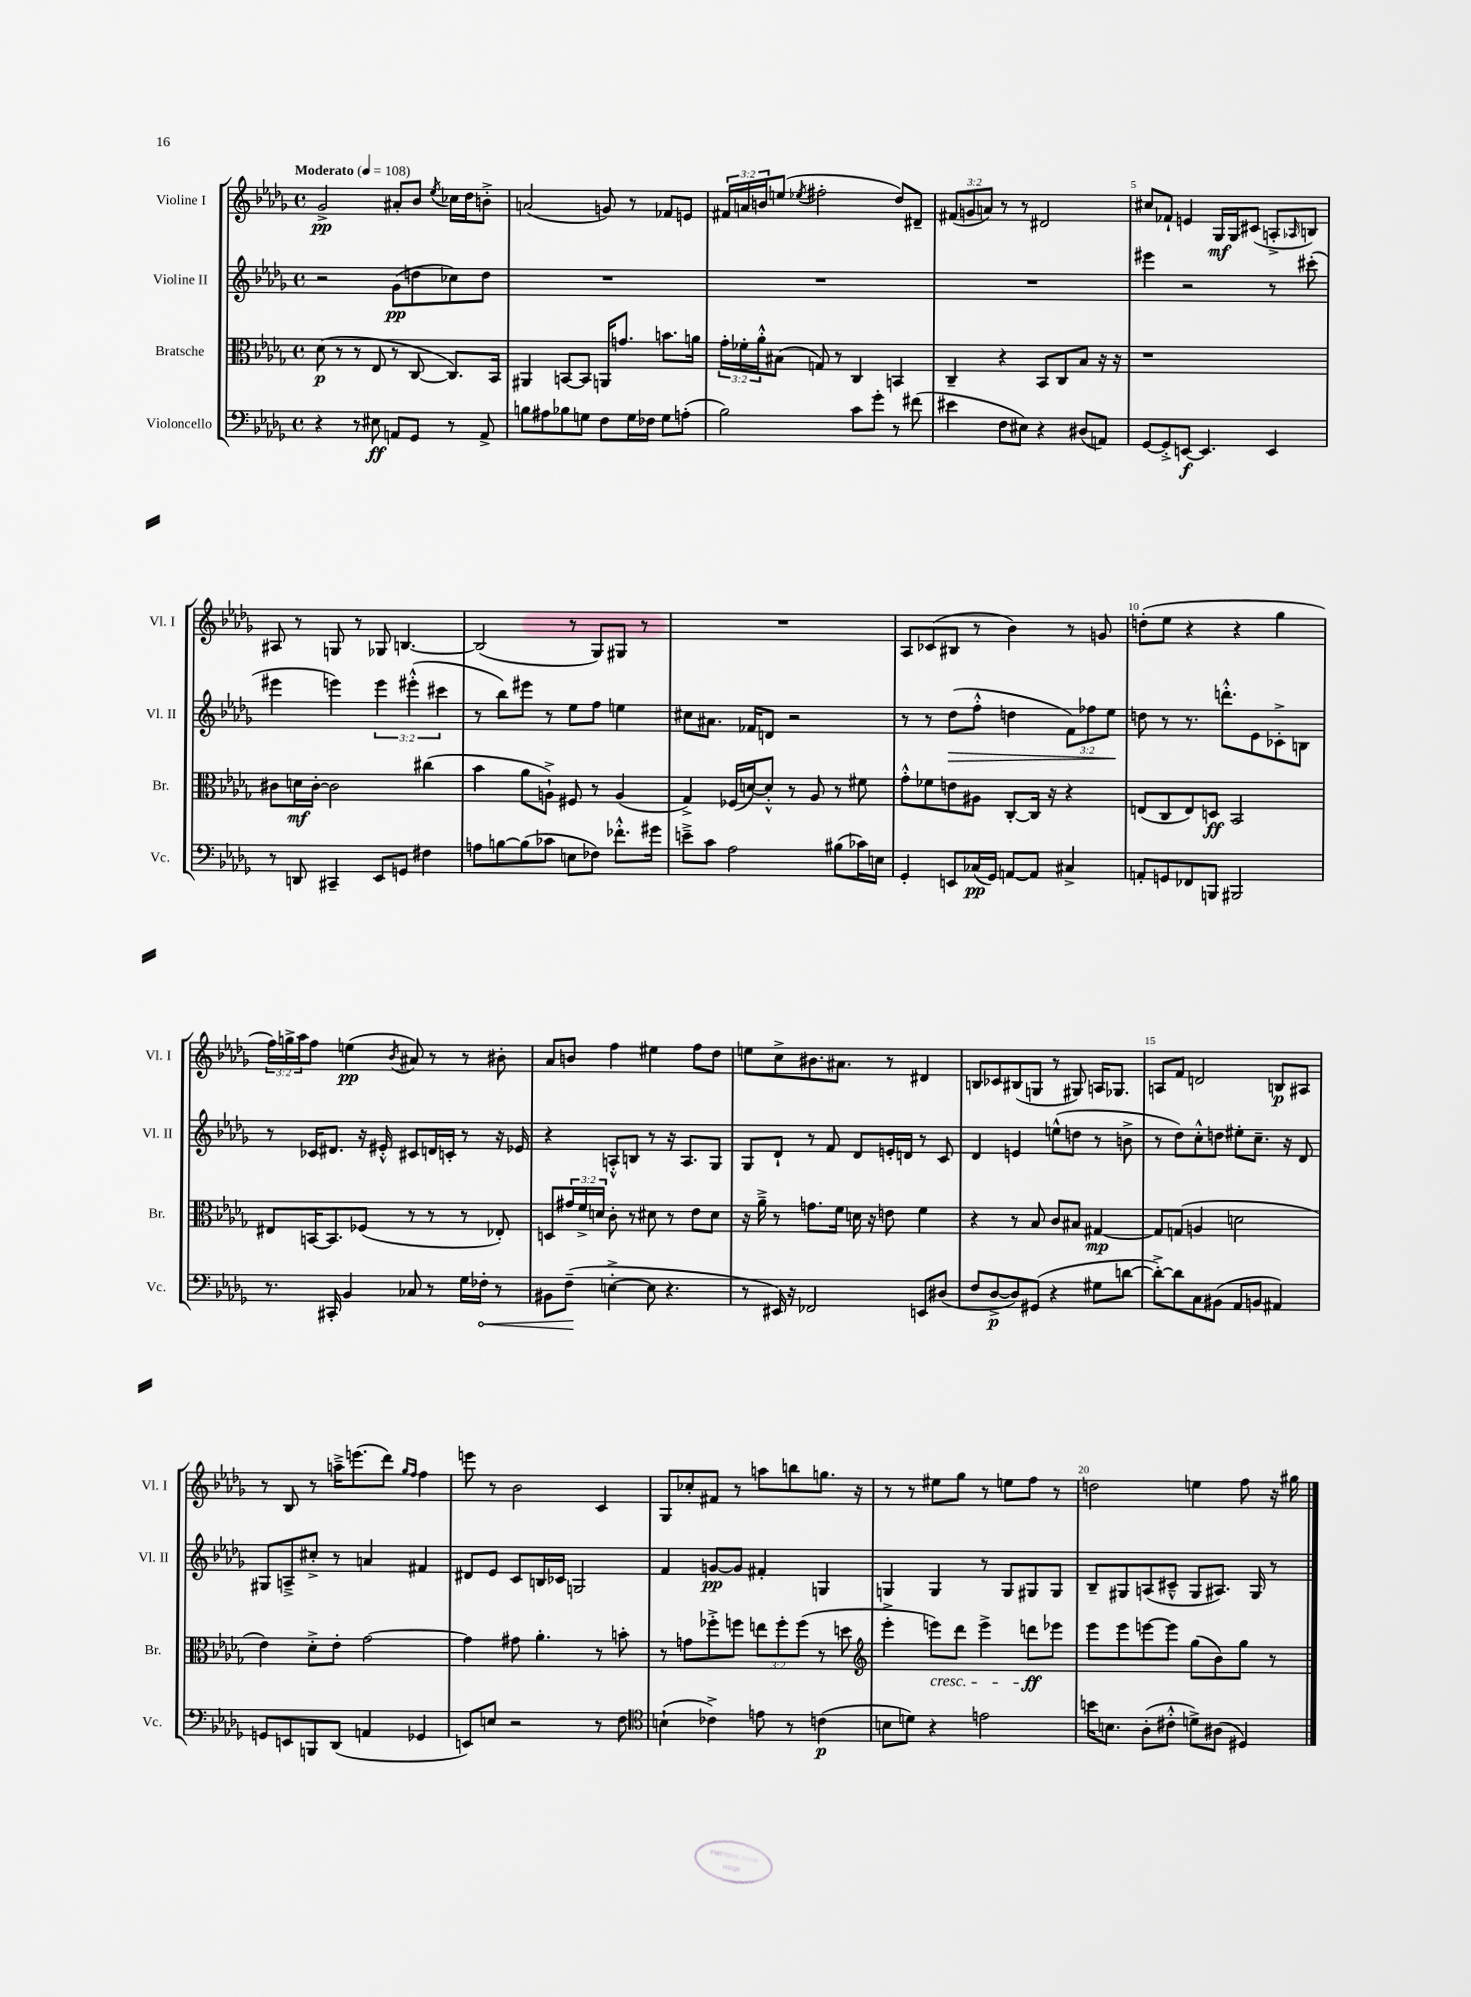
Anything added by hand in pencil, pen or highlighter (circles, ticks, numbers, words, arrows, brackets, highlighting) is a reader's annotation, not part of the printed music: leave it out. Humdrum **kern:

**kern	**dynam	**kern	**dynam	**kern	**dynam	**kern	**dynam
*part4	*part4	*part3	*part3	*part2	*part2	*part1	*part1
*staff4	*staff4	*staff3	*staff3	*staff2	*staff2	*staff1	*staff1
*I"Violoncello	*	*I"Bratsche	*	*I"Violine II	*	*I"Violine I	*
*I'Vc.	*	*I'Br.	*	*I'Vl. II	*	*I'Vl. I	*
*clefF4	*	*clefC3	*	*clefG2	*	*clefG2	*
*k[b-e-a-d-g-]	*	*k[b-e-a-d-g-]	*	*k[b-e-a-d-g-]	*	*k[b-e-a-d-g-]	*
*M4/4	*	*M4/4	*	*M4/4	*	*M4/4	*
*met(c)	*	*met(c)	*	*met(c)	*	*met(c)	*
*MM108	*	*MM108	*	*MM108	*	*MM108	*
=1	=1	=1	=1	=1	=1	=1	=1
!	!	!	!	!	!	!LO:TX:a:B:t=Moderato	!
4r	.	(8d-\	p	2r	.	2g-^/	pp
.	.	8r	.	.	.	.	.
8r	.	8r	.	.	.	.	.
8E#X\	ff	8E-/	.	.	.	.	.
8AAn/L	.	8r	.	(8g-\L	pp	8a#X'/L	.
8GG-/J	.	[8C/	.	8ddn\	.	8b-/J	.
.	.	.	.	.	.	8qee-/	.
8r	.	8.C/L])	.	8cc-X\)	.	16cc-X\LL	.
.	.	.	.	.	.	16dd-\J	.
8AA^/	.	.	.	8dd\J	.	8bn'^\J	.
.	.	16BB-/Jk	.	.	.	.	.
=2	=2	=2	=2	=2	=2	=2	=2
8Bn\L	.	4AA#X/	.	1r	.	(2an/	.
8A#X\	.	.	.	.	.	.	.
8B-X\	.	[8BBn/L	.	.	.	.	.
8Gn\J	.	8BB/J]	.	.	.	.	.
8F\L	.	16AAn/KL	.	.	.	8gn/)	.
.	.	8.gn/J	.	.	.	.	.
16G\L	.	.	.	.	.	8r	.
16F-X\JJ	.	.	.	.	.	.	.
8G\L	.	8.bn\L	.	.	.	8f-X/L	.
(8An'\J	.	.	.	.	.	8en/J	.
.	.	16an\Jk	.	.	.	.	.
=3	=3	=3	=3	=3	=3	=3	=3
2B-\)	.	24g-'\LL	.	1r	.	24f#X/LL	.
.	.	24f-X'\	.	.	.	24an/	.
.	.	24a-'^^\J	.	.	.	24bn/J	.
.	.	(8B#X\J	.	.	.	(8een/J	.
.	.	.	.	.	.	8qee-X/	.
.	.	8Gn/)	.	.	.	2ff#X'\	.
.	.	8r	.	.	.	.	.
8c\L	.	4C/	.	.	.	.	.
8g-'\J	.	.	.	.	.	.	.
8r	.	4BBn/	.	.	.	8dd-/L)	.
(8f#X\	.	.	.	.	.	8d#X~/J	.
=4	=4	=4	=4	=4	=4	=4	=4
4e#X\	.	4C~/	.	1r	.	(12f#X/L	.
.	.	.	.	.	.	12gn/	.
.	.	.	.	.	.	12an/J)	.
8F\L	.	4r	.	.	.	8r	.
8E#X\J)	.	.	.	.	.	8r	.
4r	.	8BB-/L	.	.	.	2d#X/	.
.	.	8C/	.	.	.	.	.
(8D#X/L	.	8B-/J	.	.	.	.	.
8AAn/J)	.	16r	.	.	.	.	.
.	.	16r	.	.	.	.	.
=5	=5	=5	=5	=5	=5	=5	=5
[8GG-/L	.	1r	.	4eee#X\	.	8cc#X/L	.
8GG-'^/]	.	.	.	.	.	8f-X`/J	.
[8EEn/J	f	.	.	2r	.	4en/	.
4.EE/]	.	.	.	.	.	.	.
.	.	.	.	.	.	16G-/LL	mf
.	.	.	.	.	.	16G-/J	.
.	.	.	.	.	.	(8c#X/J	.
4EE/	.	.	.	8r	.	8An'^/L	.
.	.	.	.	.	.	16qqA-X/	.
.	.	.	.	(8ccc#X'\	.	8Bn/J)	.
!!LO:LB:g=z
=6	=6	=6	=6	=6	=6	=6	=6
8r	.	8c#X\L	.	4eee#X\	.	8A#X/	.
8DDn/	.	16dn\L	mf	.	.	8r	.
.	.	[16c#'\JJ	.	.	.	.	.
4CC#X~/	.	2c#\]	.	4eeen\)	.	8Gn/	.
.	.	.	.	.	.	8r	.
8EE-/L	.	.	.	6eee\	.	8G-X/	.
8GGn/J	.	.	.	.	.	[4.Bn/	.
.	.	.	.	(6eee#X'^^\	.	.	.
4F#X\	.	(4cc#X\	.	.	.	.	.
.	.	.	.	6ccc#X\	.	.	.
=7	=7	=7	=7	=7	=7	=7	=7
8An\L	.	4b-\	.	8r	.	(2B/]	.
[8Bn\	.	.	.	8bb-\L)	.	.	.
(8B\]	.	8a-\L	.	8eee#X\J	.	.	.
8c-X\J	.	8An`^\J)	.	8r	.	.	.
8En\L	.	8F#X/	.	8ee-\L	.	8r	.
8F-X\J)	.	8r	.	8ff\J	.	8G-/L)	.
8.f-X'^^\L	.	(4A/	.	4een\	.	8G#X/J	.
.	.	.	.	.	.	8r	.
16g#X\Jk	.	.	.	.	.	.	.
=8	=8	=8	=8	=8	=8	=8	=8
8en~^\L	.	4G-^/)	.	8cc#X\L	.	1r	.
8c\J	.	.	.	8.a#X\J	.	.	.
2A-\	.	(16F-X/LL	.	.	.	.	.
.	.	[16dn/J)	.	16f-X/KL	.	.	.
.	.	8d'^^/J]	.	8dn/J	.	.	.
.	.	8r	.	2r	.	.	.
.	.	8A-/	.	.	.	.	.
(8B#X\L	.	8r	.	.	.	.	.
16c-X\L)	.	8f#X\	.	.	.	.	.
16En\JJ	.	.	.	.	.	.	.
=9	=9	=9	=9	=9	=9	=9	=9
4GG-'/	.	8g-'^^\L	.	8r	.	8A-/L	.
.	.	8f-X\	.	8r	.	(8c-X/	.
!	!	!	!	!	!LO:HP:b	!	!
8EEn/L	.	8en\	.	(8dd-\L	>	8B#X/J	.
(16C-X/L	pp	8A#X\J	.	8ff'^^\J	.	8r	.
16GG-/JJ)	.	.	.	.	.	.	.
[8AAn/L	.	[8C'/L	.	4ddn\	.	4b-\)	.
8AA/J]	.	16C/Jk]	.	.	.	.	.
.	.	16r	.	.	.	.	.
4C#X^/	.	4r	.	12f\L)	.	8r	.
.	.	.	.	12ff-X\	.	.	.
.	.	.	.	.	.	8gn/	.
.	.	.	.	12ee-\J	.	.	.
.	.	.	.	.	]	.	.
=10	=10	=10	=10	=10	=10	=10	=10
8AAn'/L	.	(8En/L	.	8ddn\	.	(8ddn'\L	.
8GGn/	.	8C/	.	8r	.	8ee-\J	.
8FF-X/	.	8E/)	.	8.r	.	4r	.
8BBBn/J	.	8Dn/J	ff	.	.	.	.
.	.	.	.	8.dddn'^^\L	.	.	.
2BBB#X/	.	2BB-/	.	.	.	4r	.
.	.	.	.	8e-\	.	.	.
.	.	.	.	8c-X'^\	.	4gg-\	.
.	.	.	.	8Bn\J	.	.	.
!!LO:LB:g=z
=11	=11	=11	=11	=11	=11	=11	=11
8.r	.	8E#X/L	.	8r	.	24ff\LL)	.
.	.	.	.	.	.	24ggn^\	.
.	.	.	.	.	.	24aa-\J	.
.	.	[16BBn/K	.	16c-X/KL	.	8ff\J	.
16CC#X'/	.	8.BB/]	.	8.d#X/J	.	.	.
4BB-/	.	.	.	.	.	(4een\	pp
.	.	(8F-X/J	.	16r	.	.	.
.	.	.	.	16e#X'^^/	.	.	.
.	.	.	.	.	.	8qb-/	.
8C-X/	.	8r	.	8c#X/L	.	8a#X/)	.
8r	.	8r	.	16dn/L	.	8r	.
.	.	.	.	16cn'/JJ	.	.	.
16G-\LL	.	8r	.	8r	.	8r	.
!	!LO:HP:b	!	!	!	!	!	!
16F-X'\JJ	<	.	.	.	.	.	.
8r	.	8E-X'/)	.	16r	.	8b#X'\	.
.	.	.	.	16e-X/	.	.	.
=12	=12	=12	=12	=12	=12	=12	=12
8BB#X\L	.	8Dn/L	.	4r	.	8a-/L	.
(8F~\J	.	24g#X/L	.	.	.	8bn/J	.
.	.	24f^/	.	.	.	.	.
.	.	24dn/JJ	.	.	.	.	.
[4En'^\	[	8c'\	.	8An'^^/L	.	4ff\	.
.	.	8r	.	8Bn/J	.	.	.
8E\]	.	8d#X\	.	8r	.	4ee#X\	.
4.r	.	8r	.	16r	.	.	.
.	.	.	.	8.A/L	.	.	.
.	.	8e-\L	.	.	.	8ff\L	.
.	.	8d#\J	.	8G-/J	.	8dd-\J	.
=13	=13	=13	=13	=13	=13	=13	=13
8r	.	16r	.	8G-/L	.	8een\L	.
.	.	16a-~^\	.	.	.	.	.
16EE#X/)	.	8r	.	8d-`/J	.	8cc^\	.
16r	.	.	.	.	.	.	.
2FF-X/	.	8.gn\L	.	8r	.	8.b#X\	.
.	.	.	.	8f/	.	.	.
.	.	16f\Jk	.	.	.	8.a#X\J	.
.	.	16dn\	.	8d-/L	.	.	.
.	.	16r	.	.	.	.	.
.	.	8en\	.	16en'/L	.	8r	.
.	.	.	.	16dn/JJ	.	.	.
8EEn/L	.	4f\	.	8r	.	4d#X/	.
(8D#X/J	.	.	.	8c/	.	.	.
=14	=14	=14	=14	=14	=14	=14	=14
8F/L	.	4r	.	4d-/	.	8Bn/L	.
[8D-^/	p	.	.	.	.	8c-X/	.
8D-/])	.	8r	.	4en/	.	(8B#X/	.
(8GG#X/J	.	8B-/	.	.	.	8Gn/J	.
4r	.	8c/L	.	(8een^^\L	.	8r	.
.	.	8B#X/J	.	8ddn\J	.	8G#X/)	.
8G#X\L	.	[4G#X/	mp	8r	.	16An/KL	.
.	.	.	.	.	.	8.G-X/J	.
[8dn\J	.	.	.	8bn^\	.	.	.
=15	=15	=15	=15	=15	=15	=15	=15
8d'^\L_)	.	8G#/L]	.	8r	.	8An/L	.
8d\]	.	(8Gn/J	.	8dd-\L)	.	8f/J	.
8C\	.	4An/	.	8cc'^^\	.	2dn/	.
(8BB#X\J	.	.	.	8ddn\J	.	.	.
8AA-/L	.	2dn\	.	8ee#X'\L	.	.	.
8BBn/J	.	.	.	8.cc~\J	.	.	.
4AA#X/)	.	.	.	.	.	8Bn/L	p
.	.	.	.	16r	.	.	.
.	.	.	.	8d-/	.	8A#X/J	.
!!LO:LB:g=z
=16	=16	=16	=16	=16	=16	=16	=16
8GGn/L	.	4e-\)	.	8G#X/L	.	8r	.
8EEn/	.	.	.	8An~^/	.	8B-/	.
8BBBn/	.	8d-'^\L	.	8cc#X'^/J	.	8r	.
(8DD-/J	.	8e-'\J	.	8r	.	16aan~^\KL	.
.	.	.	.	.	.	(8.eeen\	.
4AAn/	.	[2g-\	.	4an/	.	.	.
.	.	.	.	.	.	8ddd-\J)	.
.	.	.	.	.	.	16qqgg-/LL	.
.	.	.	.	.	.	16qqff/JJ	.
4GG-X/	.	.	.	4f#X/	.	4ff\	.
=17	=17	=17	=17	=17	=17	=17	=17
8EEn/L)	.	4g-\]	.	8d#X/L	.	8eeen\	.
8En/J	.	.	.	8e-/J	.	8r	.
2r	.	8g#X\	.	8c/L	.	2b-\	.
.	.	4.a-'\	.	16Bn/L	.	.	.
.	.	.	.	16c-X/JJ	.	.	.
.	.	.	.	2Gn/	.	.	.
8r	.	8r	.	.	.	4c/	.
8F\	.	8bn'\	.	.	.	.	.
=18	=18	=18	=18	=18	=18	=18	=18
*clefC4	*	*	*	*	*	*	*
(4Bn`\	.	8r	.	4f/	.	8G-/L	.
.	.	8gn\L	.	.	.	8cc-X'/	.
4c-X^\)	.	8ff-X'^\	.	[8gn/L	pp	8f#X/J	.
.	.	8ffn\J	.	8g/J]	.	8r	.
8en\	.	12een\L	.	4f#X'/	.	8aan\L	.
.	.	12ff'\	.	.	.	.	.
8r	.	.	.	.	.	8bbn\	.
.	.	(12ff\J	.	.	.	.	.
(4cn\	p	8r	.	4Gn/	.	8.ggn\J	.
.	.	8ddn\	.	.	.	.	.
.	.	.	.	.	.	16r	.
=19	=19	=19	=19	=19	=19	=19	=19
*	*	*clefG2	*	*	*	*	*
8Bn\L	.	4eee-'^\	.	4Gn/	.	8r	.
8dn\J)	.	.	.	.	.	8r	.
!	!	!LO:TX:b:i:t=cresc.	!	!	!	!	!
4r	.	8eeen\L)	.	4G/	.	8ee#X\L	.
.	.	8ddd-\J	.	.	.	8gg-\J	.
2en\	.	4eee^\	.	8r	.	8r	.
.	.	.	.	8G/L	.	8een\L	.
.	.	8dddn\L	ff	8G#X/	.	8ff\J	.
.	.	8eee-X\J	.	8G#/J	.	8r	.
=20	=20	=20	=20	=20	=20	=20	=20
16bn\KL	.	8eee-\L	.	8B-~/L	.	2ddn\	.
8.Bn\J	.	.	.	.	.	.	.
.	.	8eee-\	.	8G#X/	.	.	.
(8A-'\L	.	[8eeen\	.	(8An/	.	.	.
8c#X'^^\J	.	8eee\J]	.	8c#X~^^/J	.	.	.
8dn^\L)	.	(8gg-\L	.	8G#/L	.	4een\	.
(8A#X\J	.	8b-\)	.	8.A#X/J)	.	.	.
4D#X/)	.	8gg-\J	.	.	.	8ff\	.
.	.	.	.	16G#/	.	.	.
.	.	8r	.	8r	.	16r	.
.	.	.	.	.	.	16gg#X\	.
==	==	==	==	==	==	==	==
*-	*-	*-	*-	*-	*-	*-	*-
